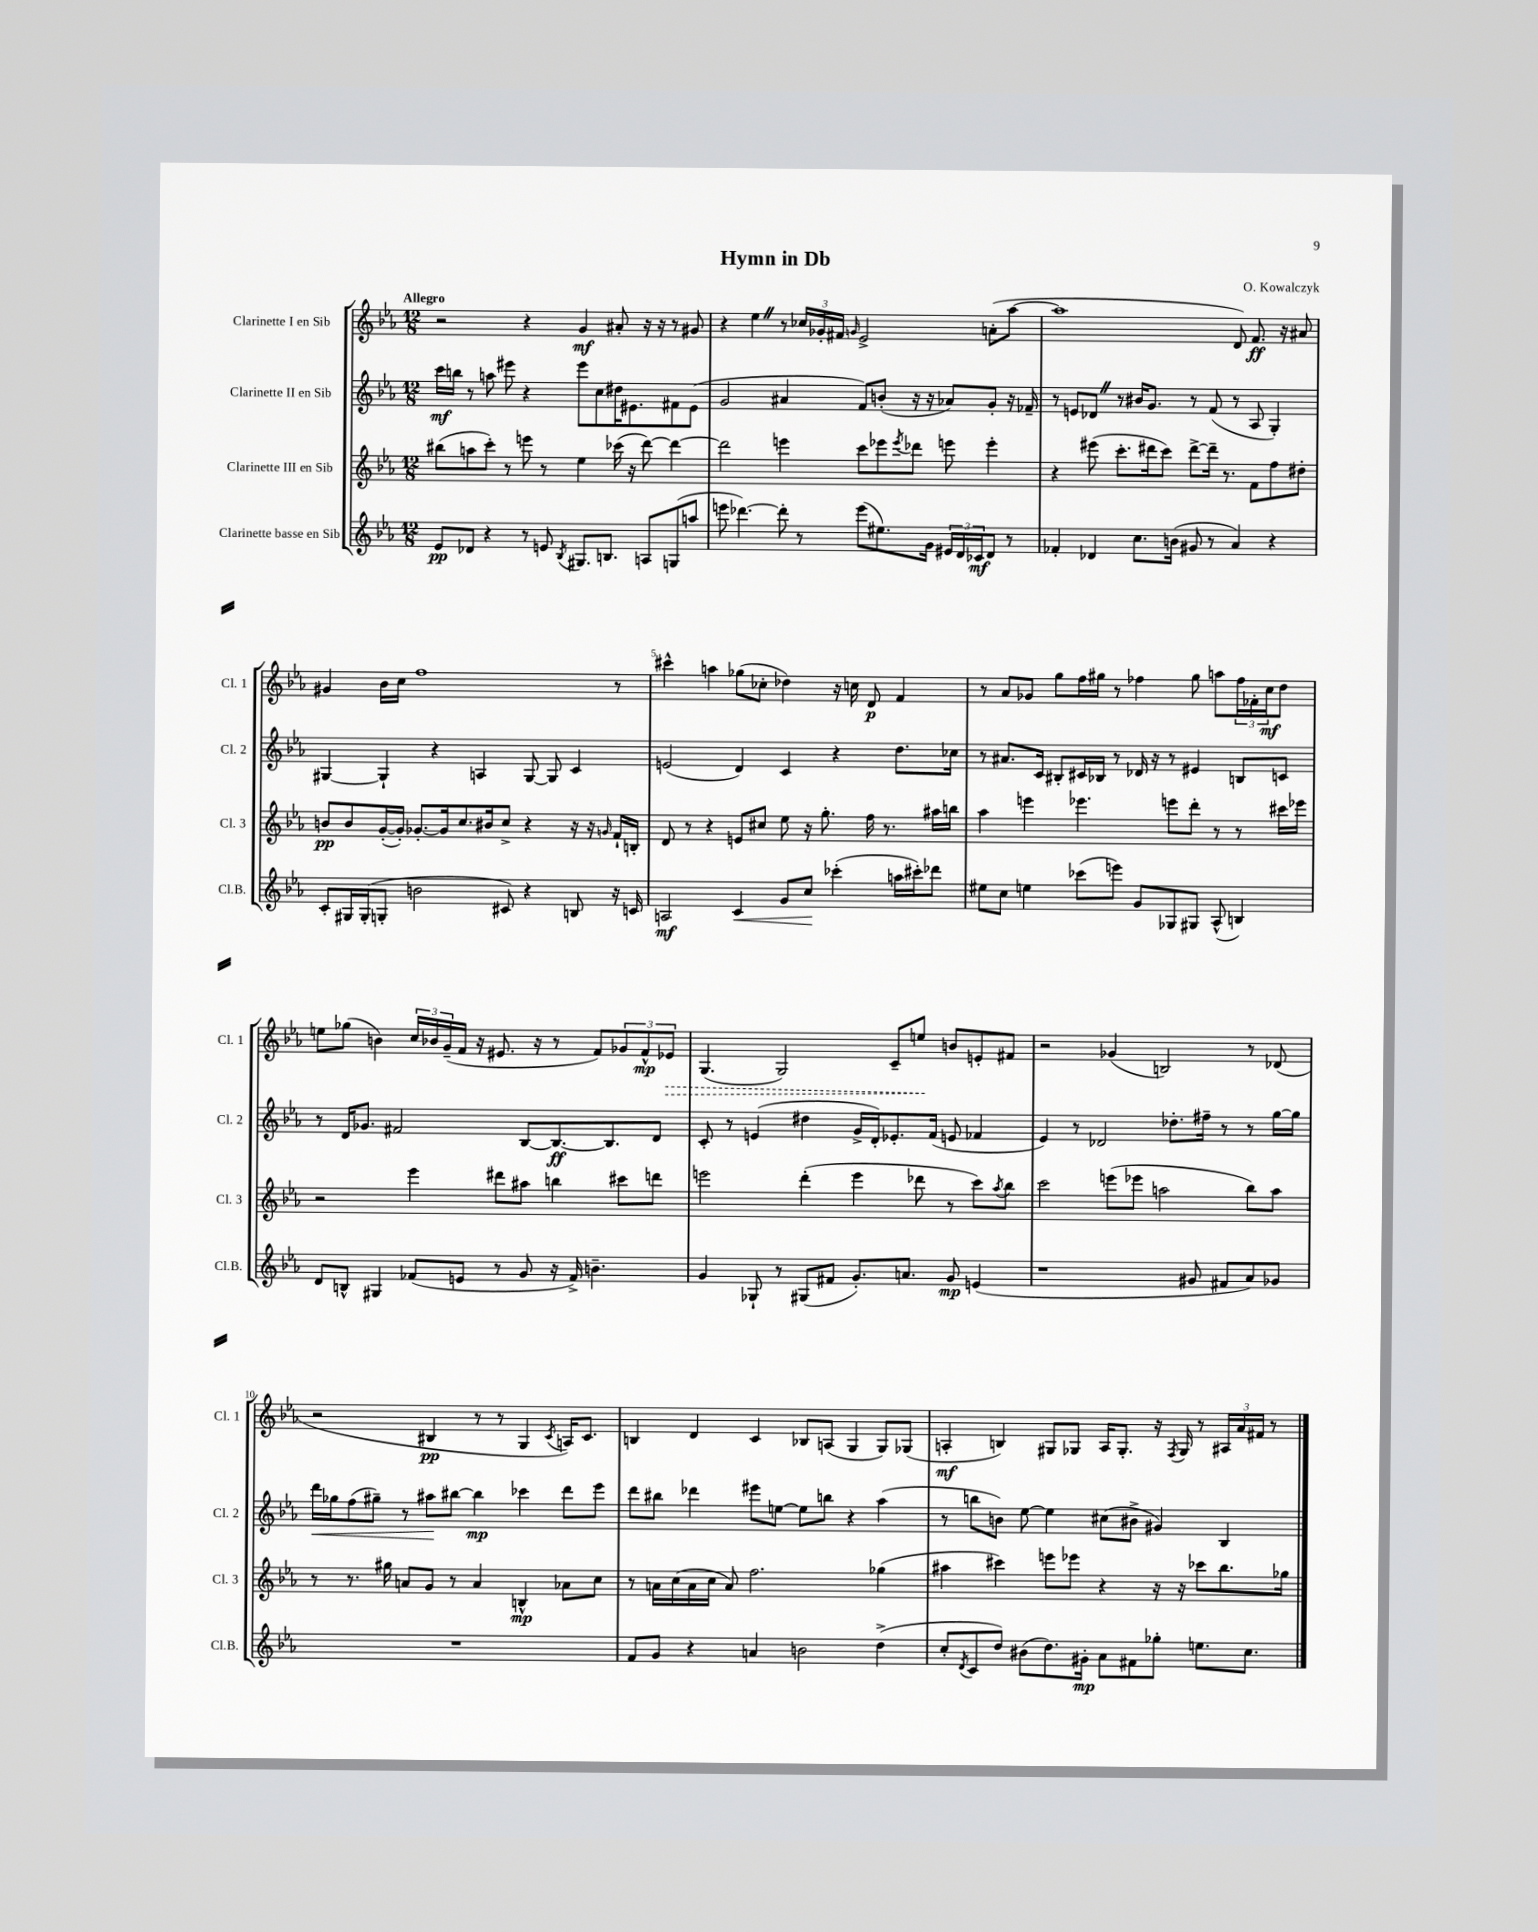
\header { title = "Hymn in Db" composer = "O. Kowalczyk" }
<<
\new StaffGroup <<
\new Staff = "s0" \with { instrumentName = "Clarinette I en Sib" shortInstrumentName = "Cl. 1" } {
    \clef treble \key ees \major \numericTimeSignature \time 12/8 \tempo "Allegro"
    r2 r4 g'4\mf ais'8-. r16 r16 r8 gis'8 |
    r4 ees''4 \once \override BreathingSign.text = \markup { \musicglyph "scripts.caesura.straight" } \breathe r8 \tuplet 3/2 { ces''16 ges'16-. fis'16 } \grace { g'16 } ees'2-> a'8-.( aes''8~ |
    aes''1 d'8) f'8.\ff r16 ais'8 |
    gis'4 bes'16 c''16 f''1 r8 |
    cis'''4-^ a''4 ges''8( ces''8-. des''4) r16 c''16 d'8\p f'4 |
    r8 aes'8 ges'8 g''8 f''16 gis''16 r8 fes''4 gis''8 a''8 \tuplet 3/2 { fes''16 fes'16-. c''16\mf } d''8 |
    e''8 ges''8( b'4) \tuplet 3/2 { c''16 bes'16 g'16--( } f'16 r16 eis'8. r16 r8 f'8) \tuplet 3/2 { ges'8 f'8-^\mp \once \override Hairpin.style = #'dashed-line ees'8\> } |
    g4.( g2) c'8-- e''8\! b'8 e'8-. fis'8 |
    r2 ges'4( b2) r8 des'8( |
    r2 bis4\pp r8 r8 g4 \acciaccatura { c'8 } a16) c'8. |
    b4 d'4 c'4 bes8 a8( g4 g8) ges8( |
    a4-.\mf b4) gis8 ges8 a16 ges8.-. r16 \acciaccatura { f8 } ges16 r8 \tuplet 3/2 { ais16 aes'16 fis'16 } r8 \bar "|." |
}
\new Staff = "s1" \with { instrumentName = "Clarinette II en Sib" shortInstrumentName = "Cl. 2" } {
    \clef treble \key ees \major \numericTimeSignature \time 12/8
    c'''16\mf b''16 r8 a''8 eis'''8 r4 eis'''8 c''8 dis''16 eis'8. fis'8 eis'8( |
    g'2 ais'4 f'8) b'8-.( r16 r16 aes'8) g'8-. r16 fes'16-- |
    r8 e'8 des'8 \once \override BreathingSign.text = \markup { \musicglyph "scripts.caesura.straight" } \breathe r8 bis'16 g'8. r8 f'8( r8 aes8 g4-.) |
    gis4~ gis4-! r4 a4 gis8~ gis8 c'4 |
    e'2( d'4) c'4 r4 d''8. ces''16 |
    r8 ais'8. c'16 bis8-. cis'16 bes16 r8 des'16 r16 r8 eis'4 b8 c'8 |
    r8 d'16 ges'8. fis'2 bes8~ bes8.~\ff bes8. d'8 |
    c'8-. r8 e'4( dis''4 g'16-> d'16-.) ees'8.-. f'16( e'8 fes'4 |
    ees'4) r8 des'2 des''8.-. fis''16-- r8 r8 g''16~ g''16 |
    d'''16\< ges''16 f''8( gis''8--) r8 ais''8\! bis''8~ bis''4\mp ces'''4 d'''8 ees'''8 |
    d'''8 bis''8 des'''4 eis'''8 e''8~ e''8 b''8 r4 aes''4( |
    r8 b''8 b'8) ees''8~ ees''4 cis''8( bis'8-> gis'4) bes4 \bar "|." |
}
\new Staff = "s2" \with { instrumentName = "Clarinette III en Sib" shortInstrumentName = "Cl. 3" } {
    \clef treble \key ees \major \numericTimeSignature \time 12/8
    bis''8( a''8 c'''8-.) r8 e'''8 r8 ees''4 ces'''16( r16 d'''8~) d'''4~ |
    d'''2 e'''4 c'''8 ees'''8 \acciaccatura { ees'''8 } des'''8 e'''8 e'''4-. |
    r4 eis'''8( c'''8.-. dis'''16 c'''8) dis'''8~-> dis'''16-- r8. f'8 f''8 dis''8-. |
    b'8\pp b'8 g'16~-.( g'16-.) ges'8.~-. ges'16 c''8. bis'16 c''8-> r4 r16 r16 \grace { g'16 } f'16-! b16-. |
    d'8 r8 r4 e'8 cis''8 ees''8 r16 g''8.-. f''16 r8. ais''16 b''16 |
    aes''4 e'''4 ees'''4. e'''8 d'''8-. r8 r8 cis'''16 ees'''16 |
    r2 ees'''4 dis'''8 ais''8 b''4 cis'''8 d'''8 |
    e'''2 d'''4-.( e'''4 des'''8 r8 c'''8) \acciaccatura { aes''8 } bes''8 |
    c'''2 e'''8( ees'''8 a''2 bes''8) a''8 |
    r8 r8. gis''16 a'8 g'8 r8 a'4 b4-^\mp aes'8 c''8 |
    r8 a'16 c''16( a'16 c''16 a'8) f''2. ges''4( |
    ais''4 cis'''4) e'''8 ees'''8 r4 r16 r16 ces'''8 bes''8. ges''16 \bar "|." |
}
\new Staff = "s3" \with { instrumentName = "Clarinette basse en Sib" shortInstrumentName = "Cl.B." } {
    \clef treble \key ees \major \numericTimeSignature \time 12/8
    ees'8\pp des'8 r4 r8 e'8 \acciaccatura { bes8 } gis8. b8. a8 g8( a''8 |
    e'''8 des'''4.~) des'''8-. r8 e'''8( eis''8.) g'16 \tuplet 3/2 { eis'16 d'16 ces'16\mf } d'8 r8 |
    fes'4-. des'4 c''8. b'16( gis'8 r8 aes'4) r4 |
    c'8-. gis16 gis16-.( g8-. b'2 cis'8) r4 b8 r16 c'16 |
    a2\mf c'4\< g'8 c''8\! ces'''4-.( a''16 cis'''16-.) des'''8 |
    eis''8 c''8 e''4 ces'''8( e'''8) g'8 ges8 gis8 aes8-^( b4) |
    d'8 b8-^ gis4 fes'8( e'8 r8 g'8 r16 fes'16->) b'4.-- |
    g'4 ges8-! r8 gis8( fis'8 g'8.-.) a'8. g'8\mp e'4( |
    r1 gis'8 fis'8 aes'8) ges'8 |
    R1. |
    f'8 g'8 r4 a'4 b'2 d''4->( |
    c''8-. \acciaccatura { d'8 } c'8 d''8) bis'8( d''8.) gis'16-.\mp aes'8 fis'8 ges''8-. e''8. c''8. \bar "|." |
}
>>
>>
\layout { \context { \Score \override BarNumber.break-visibility = ##(#f #t #t) barNumberVisibility = #(every-nth-bar-number-visible 5) } }
